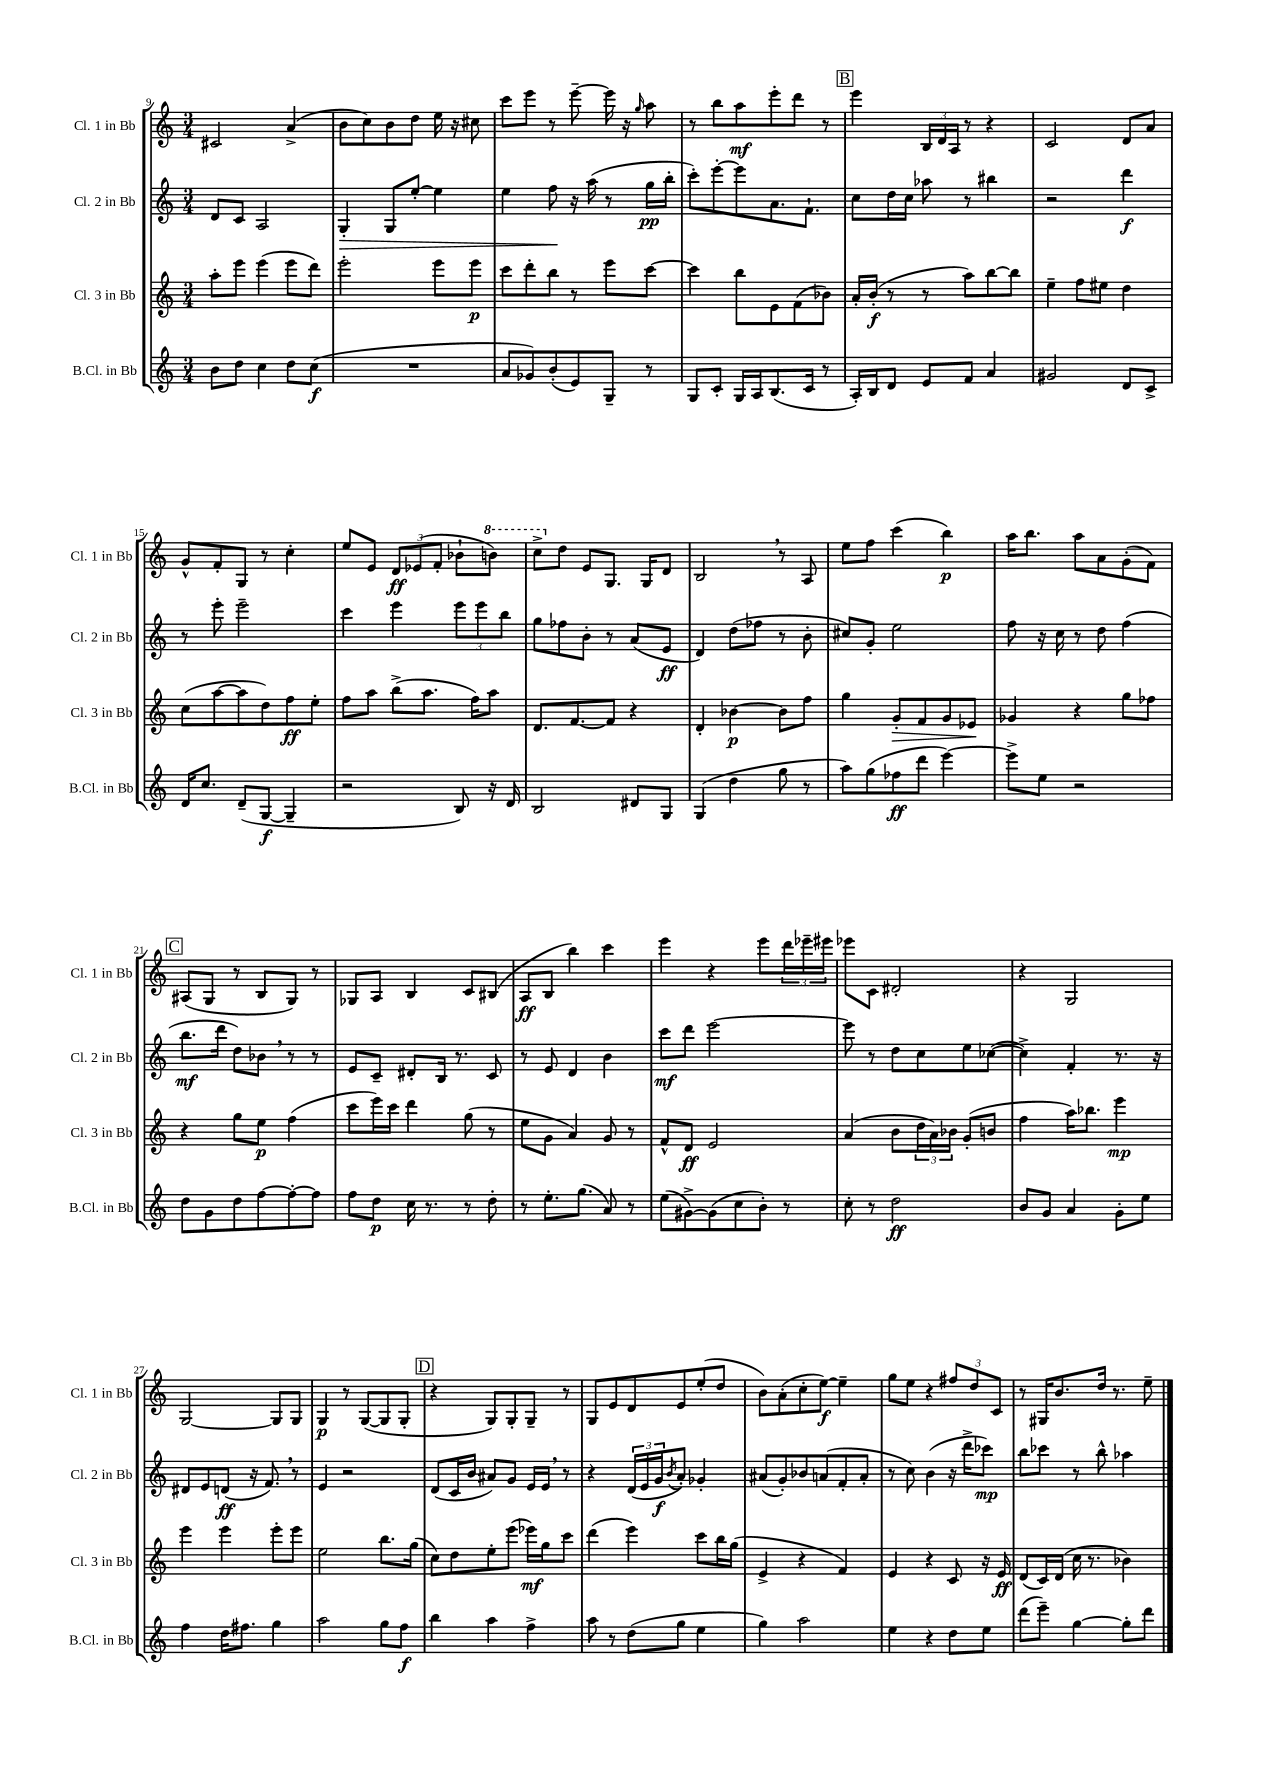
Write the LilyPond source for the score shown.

<<
\new StaffGroup <<
\new Staff = "s0" \with { instrumentName = "Cl. 1 in Bb" shortInstrumentName = "Cl. 1 in Bb" } {
    \clef treble \key c \major \numericTimeSignature \time 3/4
    cis'2 a'4->( |
    b'8 c''8) b'8 d''8 e''16 r16 cis''8 |
    c'''8 e'''8 r8 e'''8~-- e'''16 r16 \grace { g''16 } a''8 |
    r8 b''8 a''8\mf e'''8-. d'''8 r8 |
    \mark \markup { \box "B" } e'''4 \tuplet 3/2 { b16 d'16 a16 } r8 r4 |
    c'2 d'8 a'8 |
    g'8-^ f'8-. g8 r8 c''4-. |
    e''8 e'8 \tuplet 3/2 { d'8\ff ees'8( f'8-. } bes'8-! \ottava #1 b''!8) |
    c'''8-> \ottava #0 d''8 e'8 g8. g16 d'8 |
    b2 \breathe r8 a8 |
    e''8 f''8 c'''4( b''4\p) |
    a''16 b''8. a''8 a'8 g'8-.( f'8) |
    \mark \markup { \box "C" } ais8( g8 r8 b8 g8) r8 |
    ges8 a8 b4 c'8 bis8( |
    a8\ff b8 b''4) c'''4 |
    e'''4 r4 e'''8 \tuplet 3/2 { d'''16 ees'''16-- eis'''16 } |
    ees'''8 c'8 dis'2-. |
    r4 g2 |
    g2~ g8 g8 |
    g4\p r8 g8~( g8 g8-. |
    \mark \markup { \box "D" } r4 g8) g8-. g8-- r8 |
    g8 e'8 d'8 e'8 e''8-.( d''8 |
    b'8) a'8-.( c''8-. e''8~\f) e''4-- |
    g''8 e''8 r4 \tuplet 3/2 { fis''8 d''8 c'8 } |
    r8 gis16 b'8. d''16 r8. e''8-- \bar "|." |
}
\new Staff = "s1" \with { instrumentName = "Cl. 2 in Bb" shortInstrumentName = "Cl. 2 in Bb" } {
    \clef treble \key c \major \numericTimeSignature \time 3/4
    d'8 c'8 a2 |
    g4-.\> g8 e''8~-. e''4 |
    e''4 f''8\! r16 a''16( r8 g''16\pp b''16-. |
    c'''8-.) e'''8~-. e'''8 a'8. f'8.-! |
    \mark \markup { \box "B" } c''8 d''16 c''16 aes''8 r8 bis''4 |
    r2 d'''4\f |
    r8 e'''8-. e'''2-- |
    c'''4 e'''4 \tuplet 3/2 { e'''8 e'''8 b''8 } |
    g''8 fes''8 b'8-. r8 a'8( e'8\ff |
    d'4) d''8( fes''8 r8 b'8-. |
    cis''8) g'8-. e''2 |
    f''8 r16 c''16 r8 d''8 f''4( |
    \mark \markup { \box "C" } b''8.\mf d'''16 d''8) bes'8 \breathe r8 r8 |
    e'8 c'8-- dis'8-. b16 r8. c'8 |
    r8 e'8 d'4 b'4 |
    c'''8\mf d'''8 e'''2~ |
    e'''8 r8 d''8 c''8 e''8 ces''8~( |
    ces''4->) f'4-. r8. r16 |
    dis'8 e'8 d'8\ff( r16 f'8.) \breathe r8 |
    e'4 r2 |
    \mark \markup { \box "D" } d'8( c'16 b'16 ais'8) g'8 e'16 e'16 \breathe r8 |
    r4 \tuplet 3/2 { d'16( e'16 g'16\f } \acciaccatura { b'8 } a'8-.) ges'4-. |
    ais'8( g'8-.) bes'8 a'8( f'8-. a'8-. |
    r8 c''8) b'4( r16 d'''16-> ces'''8\mp) |
    b''8 ces'''8 r8 b''8-^ aes''4 \bar "|." |
}
\new Staff = "s2" \with { instrumentName = "Cl. 3 in Bb" shortInstrumentName = "Cl. 3 in Bb" } {
    \clef treble \key c \major \numericTimeSignature \time 3/4
    a''8-. e'''8 e'''4( e'''8 d'''8) |
    e'''2-. e'''8 e'''8\p |
    c'''8 d'''8-. b''8 r8 e'''8 c'''8~ |
    c'''4 b''8 e'8 f'8( bes'8) |
    \mark \markup { \box "B" } a'16-. b'16-.\f( r8 r8 a''8) b''8~ b''8 |
    e''4-- f''8 eis''8 d''4 |
    c''8( a''8~ a''8 d''8) f''8\ff e''8-. |
    f''8 a''8 b''8->( a''8. f''16) a''8 |
    d'8. f'8.~ f'8 r4 |
    d'4-. bes'4~\p bes'8 f''8 |
    g''4 g'8-.\> f'8 g'8 ees'8\! |
    ges'4 r4 g''8 fes''8 |
    \mark \markup { \box "C" } r4 g''8 e''8\p f''4( |
    c'''8 e'''16) c'''16 d'''4 g''8( r8 |
    e''8 g'8 a'4) g'8 r8 |
    f'8-^ d'8\ff e'2 |
    a'4( b'8 \tuplet 3/2 { d''16 a'16) bes'16 } g'8-.( b'8 |
    f''4 a''16) bes''8. e'''4\mp |
    e'''4 e'''4 e'''8-. e'''8 |
    e''2 b''8. g''16( |
    \mark \markup { \box "D" } c''8) d''8 e''8-. e'''8( ees'''16\mf) g''16 c'''8 |
    d'''4( e'''4) c'''8 b''16 g''16( |
    e'4-> r4 f'4) |
    e'4 r4 c'8 r16 e'16\ff |
    d'8( c'16) d'16( c''16 r8. bes'4) \bar "|." |
}
\new Staff = "s3" \with { instrumentName = "B.Cl. in Bb" shortInstrumentName = "B.Cl. in Bb" } {
    \clef treble \key c \major \numericTimeSignature \time 3/4
    b'8 d''8 c''4 d''8 c''8\f( |
    R2. |
    a'8 ges'8) b'8-.( e'8) g8-- r8 |
    g8 c'8-. g16 a16 b8.( c'16 r8 |
    \mark \markup { \box "B" } a16-.) b16 d'8 e'8 f'8 a'4 |
    gis'2 d'8 c'8-> |
    d'16 c''8. d'8--( g8~\f g4-- |
    r2 b8) r16 d'16 |
    b2 dis'8 g8 |
    g4( d''4 g''8 r8 |
    a''8) g''8( fes''8\ff d'''8 e'''4~) |
    e'''8-> e''8 r2 |
    \mark \markup { \box "C" } d''8 g'8 d''8 f''8~ f''8~-. f''8 |
    f''8 d''8\p c''16 r8. r8 d''8-. |
    r8 e''8.-. g''8.( a'8) r8 |
    e''8( gis'8~->) gis'8( c''8 b'8-.) r8 |
    c''8-. r8 d''2\ff |
    b'8 g'8 a'4 g'8-. e''8 |
    f''4 d''16 fis''8. g''4 |
    a''2 g''8 f''8\f |
    \mark \markup { \box "D" } b''4 a''4 f''4-> |
    a''8 r8 d''8( g''8 e''4 |
    g''4) a''2 |
    e''4 r4 d''8 e''8 |
    d'''8( e'''8--) g''4~ g''8-. d'''8 \bar "|." |
}
>>
>>
\layout { \context { \Score currentBarNumber = #9 } }
